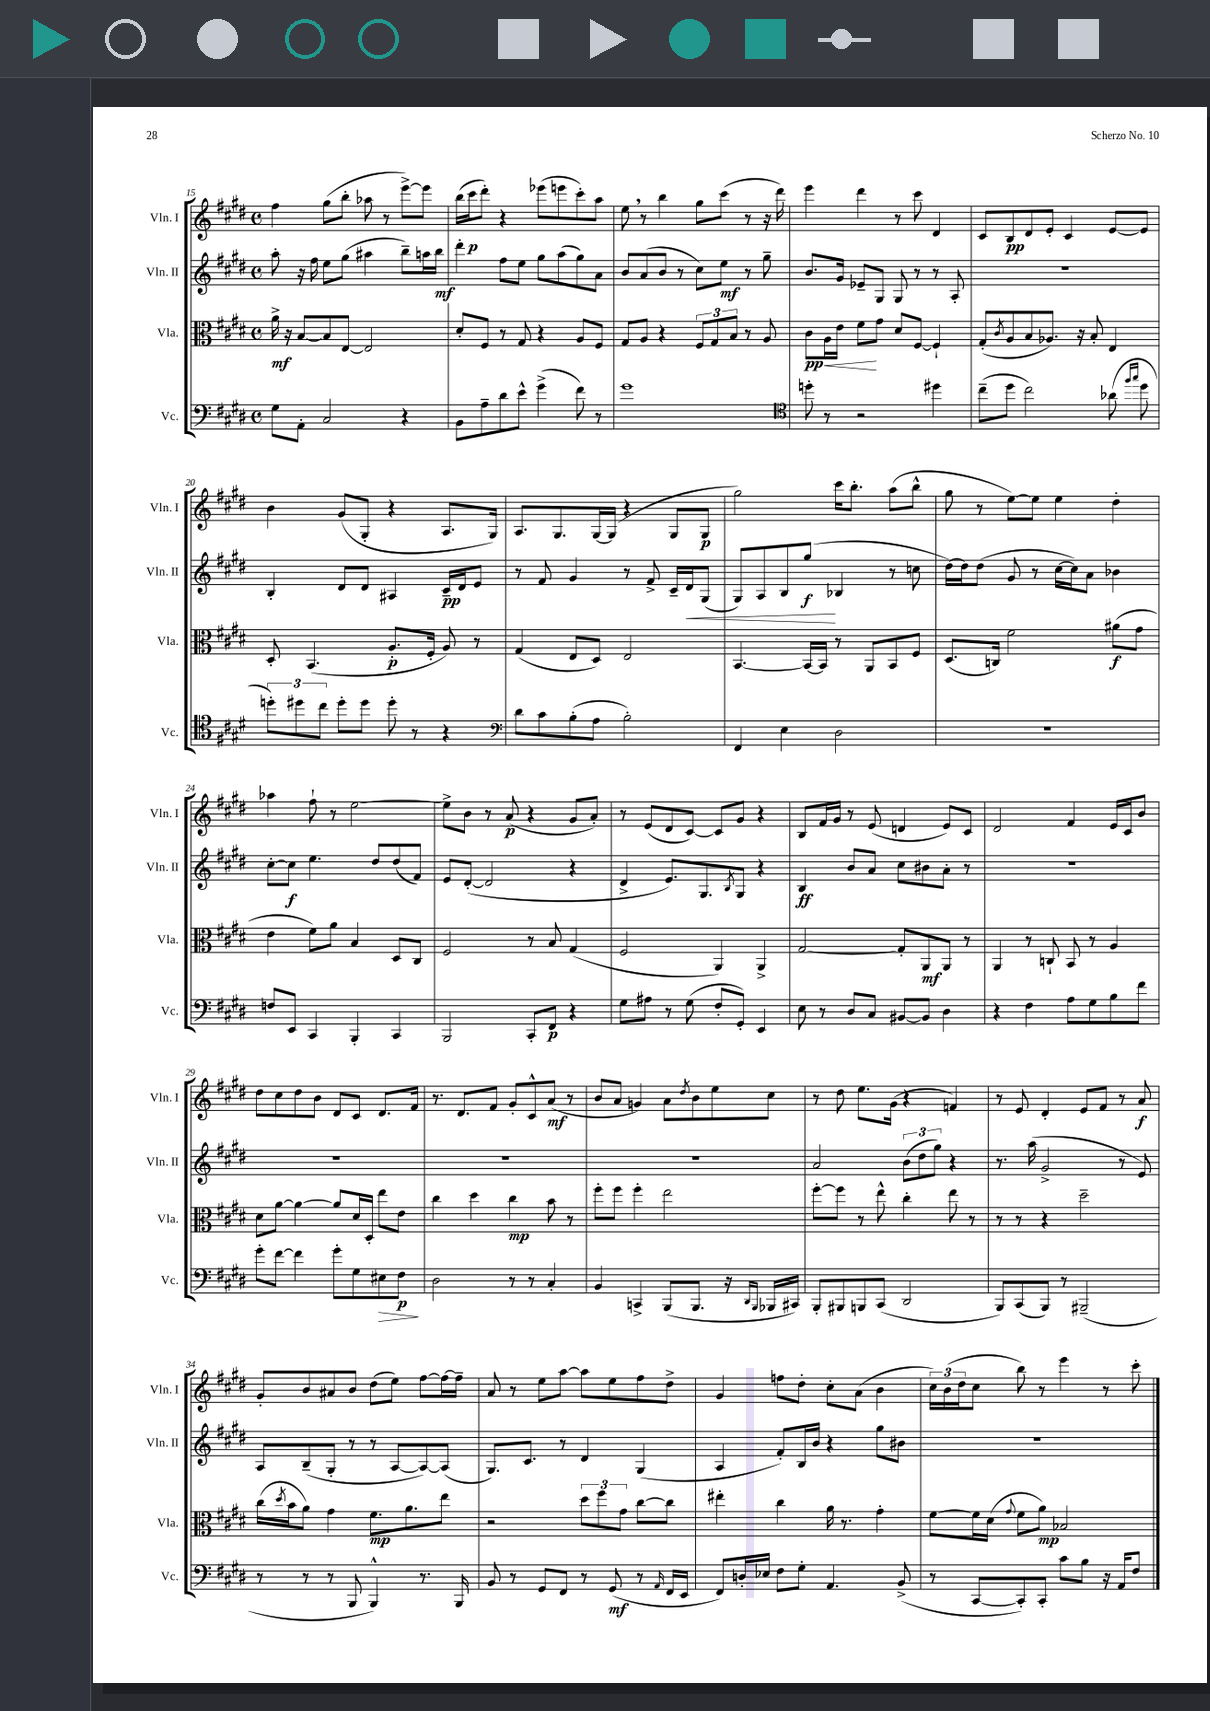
<<
\new StaffGroup <<
\new Staff = "s0" \with { instrumentName = "Vln. I" shortInstrumentName = "Vln. I" } {
    \clef treble \key e \major \defaultTimeSignature \time 4/4
    fis''4 gis''8( b''8-. aes''8 r8 e'''8~->) e'''8 |
    b''16( cis'''16\p dis'''8-.) r4 ees'''8( e'''8 cis'''8-.) a''8 |
    e''8 \breathe r8 b''4 gis''8 cis'''8( r8 r16 dis'''16) |
    e'''4 dis'''4 r8 cis'''8 dis'4 |
    cis'8 b8\pp dis'8 e'8-. cis'4 e'8~ e'8 |
    b'4 gis'8( gis8-. r4 a8. gis16) |
    a8. gis8. gis16~ gis16( r4 gis8 gis8\p |
    gis''2) cis'''16 b''8.-. a''8( b''8-^ |
    gis''8 r8 e''8~) e''8 e''4 dis''4-. |
    aes''4 fis''8-! r8 e''2~ |
    e''8-> b'8 r8 a'8\p( r4 gis'8 a'8-.) |
    r8 e'8( dis'8 cis'8~) cis'8 gis'8 r4 |
    b8 fis'16 gis'16 r8 e'8( d'4 e'8) cis'8 |
    dis'2 fis'4 e'16 cis'16 b'8 |
    dis''8 cis''8 dis''8 b'8 dis'8 cis'8 dis'8. fis'16 |
    r8. dis'8. fis'8 gis'8-. cis'8-^ a'8\mf( r8 |
    b'8 a'8 g'4) a'8 \acciaccatura { dis''8 } b'8 e''8 cis''8 |
    r8 dis''8 e''8. gis'16( r4 f'4) |
    r8 e'8 dis'4-. e'8 fis'8 r8 a'8\f |
    gis'8-. b'8 ais'8 b'8 dis''8( e''8) fis''8~ fis''16~ fis''16-- |
    a'8 r8 e''8 a''8~ a''8 e''8 fis''8 dis''8-> |
    gis'4 f''8 dis''8-. cis''8-. a'8( b'4 |
    \tuplet 3/2 { cis''16) b'16( dis''16 } cis''8 b''8) r8 e'''4 r8 cis'''8-. \bar "|." |
}
\new Staff = "s1" \with { instrumentName = "Vln. II" shortInstrumentName = "Vln. II" } {
    \clef treble \key e \major \defaultTimeSignature \time 4/4
    a''8-. r16 fis''16 e''8 gis''8( ais''4 b''8--) a''16 b''16\mf |
    dis'''4-. fis''8 e''8 gis''8 a''8( gis''8) a'8 |
    b'8 a'8( b'8 r8 cis''8) e''8\mf r8 gis''8-- |
    b'8. gis'16 ees'8-- gis8 gis8 r8 r8 a8-. |
    R1 |
    b4-. dis'8 dis'8 ais4 cis'16--\pp dis'16 e'8 |
    r8 fis'8 gis'4 r8 fis'8-> cis'16-- dis'16\< gis8( |
    gis8) a8 b8 gis''8\f\!( bes4 r8 c''8 |
    dis''16~) dis''16 dis''8( gis'8 r8 cis''16~ cis''16) a'8 bes'4 |
    cis''8~-. cis''8\f e''4. dis''8 dis''8( fis'8) |
    e'8 dis'8~-.( dis'2 r4 |
    dis'4-> e'8.) gis8. \acciaccatura { b8 } gis8 r4 |
    b4\ff b'8 a'8 cis''8 bis'8 a'8-. r8 |
    R1 |
    R1 |
    R1 |
    R1 |
    a'2 \tuplet 3/2 { b'8( dis''8 gis''8) } r4 |
    r8. a''16( gis'2-> r8 e'8) |
    a8 b8--( gis8-. r8 r8 a8~ a8~) a8( |
    gis8.) cis'8. r8 dis'4 gis4( |
    a4 fis'8-.) b16 b'16 r4 gis''8 bis'8 |
    R1 \bar "|." |
}
\new Staff = "s2" \with { instrumentName = "Vla." shortInstrumentName = "Vla." } {
    \clef alto \key e \major \defaultTimeSignature \time 4/4
    a'16->\mf r16 b8~ b8 e8~ e2 |
    dis'8-. fis8 r8 gis8 r4 a8 fis8 |
    gis8 a8 r4 \tuplet 3/2 { fis8 gis8 b8 } r8 a8 |
    cis'8\pp a16\< e'16 fis'8\! gis'8 dis'8 fis8~ fis4-! |
    gis8-.( \acciaccatura { cis'8 } a8 b8 aes8.) r16 b8-. e4 |
    dis8-. b,4.( a8.-.\p fis16-. a8) r8 |
    gis4( e8 dis8) e2 |
    b,4.~ b,16~ b,16 r8 a,8 b,8 fis8 |
    dis8.( c16) fis'2 ais'8\f( gis'8 |
    e'4 fis'8) a'8 b4 dis8 cis8 |
    fis2 r8 b8 gis4( |
    fis2 a,4) a,4-> |
    gis2~ gis8-. a,8\mf a,8 r8 |
    a,4 r8 c8-! b,8 r8 a4 |
    dis'8 a'8~ a'4~ a'8 dis'16 dis16-. e''8 e'8 |
    cis''4 dis''4 cis''4\mp b'8 r8 |
    fis''8-. fis''8 fis''4-. e''2 |
    fis''8~-. fis''8 r8 e''8-^ cis''4-. e''8 r8 |
    r8 r8 r4 dis''2-- |
    cis''16( \acciaccatura { dis''8 } b'16 a'8) gis'4 fis'8.\mp a'8. e''8 |
    r2 \tuplet 3/2 { dis''8 fis''8 gis'8 } cis''8~ cis''8 |
    eis''4-. cis''4 a'16 r8. gis'4-. |
    fis'8~ fis'16 dis'16( \appoggiatura { gis'8 } fis'8 a'8\mp) bes2 \bar "|." |
}
\new Staff = "s3" \with { instrumentName = "Vc." shortInstrumentName = "Vc." } {
    \clef bass \key e \major \defaultTimeSignature \time 4/4
    gis8 a,8-. cis2 r4 |
    b,8 a8-- dis'8 e'8-^ gis'4->( fis'8) r8 |
    gis'1 |
    \clef tenor d''8-. r8 r2 dis''4 |
    cis''8--( dis''8 cis''2) aes'8( \grace { fis''16 gis''16 } dis''8 |
    \tuplet 3/2 { d''8-.) dis''8 cis''8 } dis''8-. dis''8 dis''8-. r8 r4 |
    \clef bass dis'8 cis'8 b8-.( a8 b2-.) |
    fis,4 e4 dis2 |
    R1 |
    f8 e,8 cis,4 b,,4-. cis,4 |
    b,,2 cis,8-. fis,8\p r4 |
    gis8 ais8 r8 gis8( fis8-. gis,8-.) e,4 |
    e8 r8 dis8 cis8 bis,8~ bis,8 dis4 |
    r4 fis4 a8 gis8 b8 fis'8 |
    gis'8-. fis'8~ fis'4 gis'8-. gis8 eis8\> fis8\p\! |
    dis2 r8 r8 cis4-. |
    b,4 c,4-> b,,8( b,,8. r16 \grace { dis,16 b,,16 } bes,,16 cis,16) |
    b,,8-. bis,,8 b,,8 cis,8( dis,2 |
    b,,8) cis,8( b,,8) r8 bis,,2--( |
    r8 r8 r8 b,,8 b,,4-^) r8. b,,16 |
    b,8 r8 gis,8 fis,8 r8 gis,8\mf( r8 \grace { a,16 } fis,16 e,16 |
    fis,8) d16-. ees16 fis8 gis8-. a,4. b,8->( |
    r8 cis,8~ cis,8-.) cis,8-. cis'8 b8 r16 a,16 fis8 \bar "|." |
}
>>
>>
\layout { \context { \Score currentBarNumber = #15 } }
